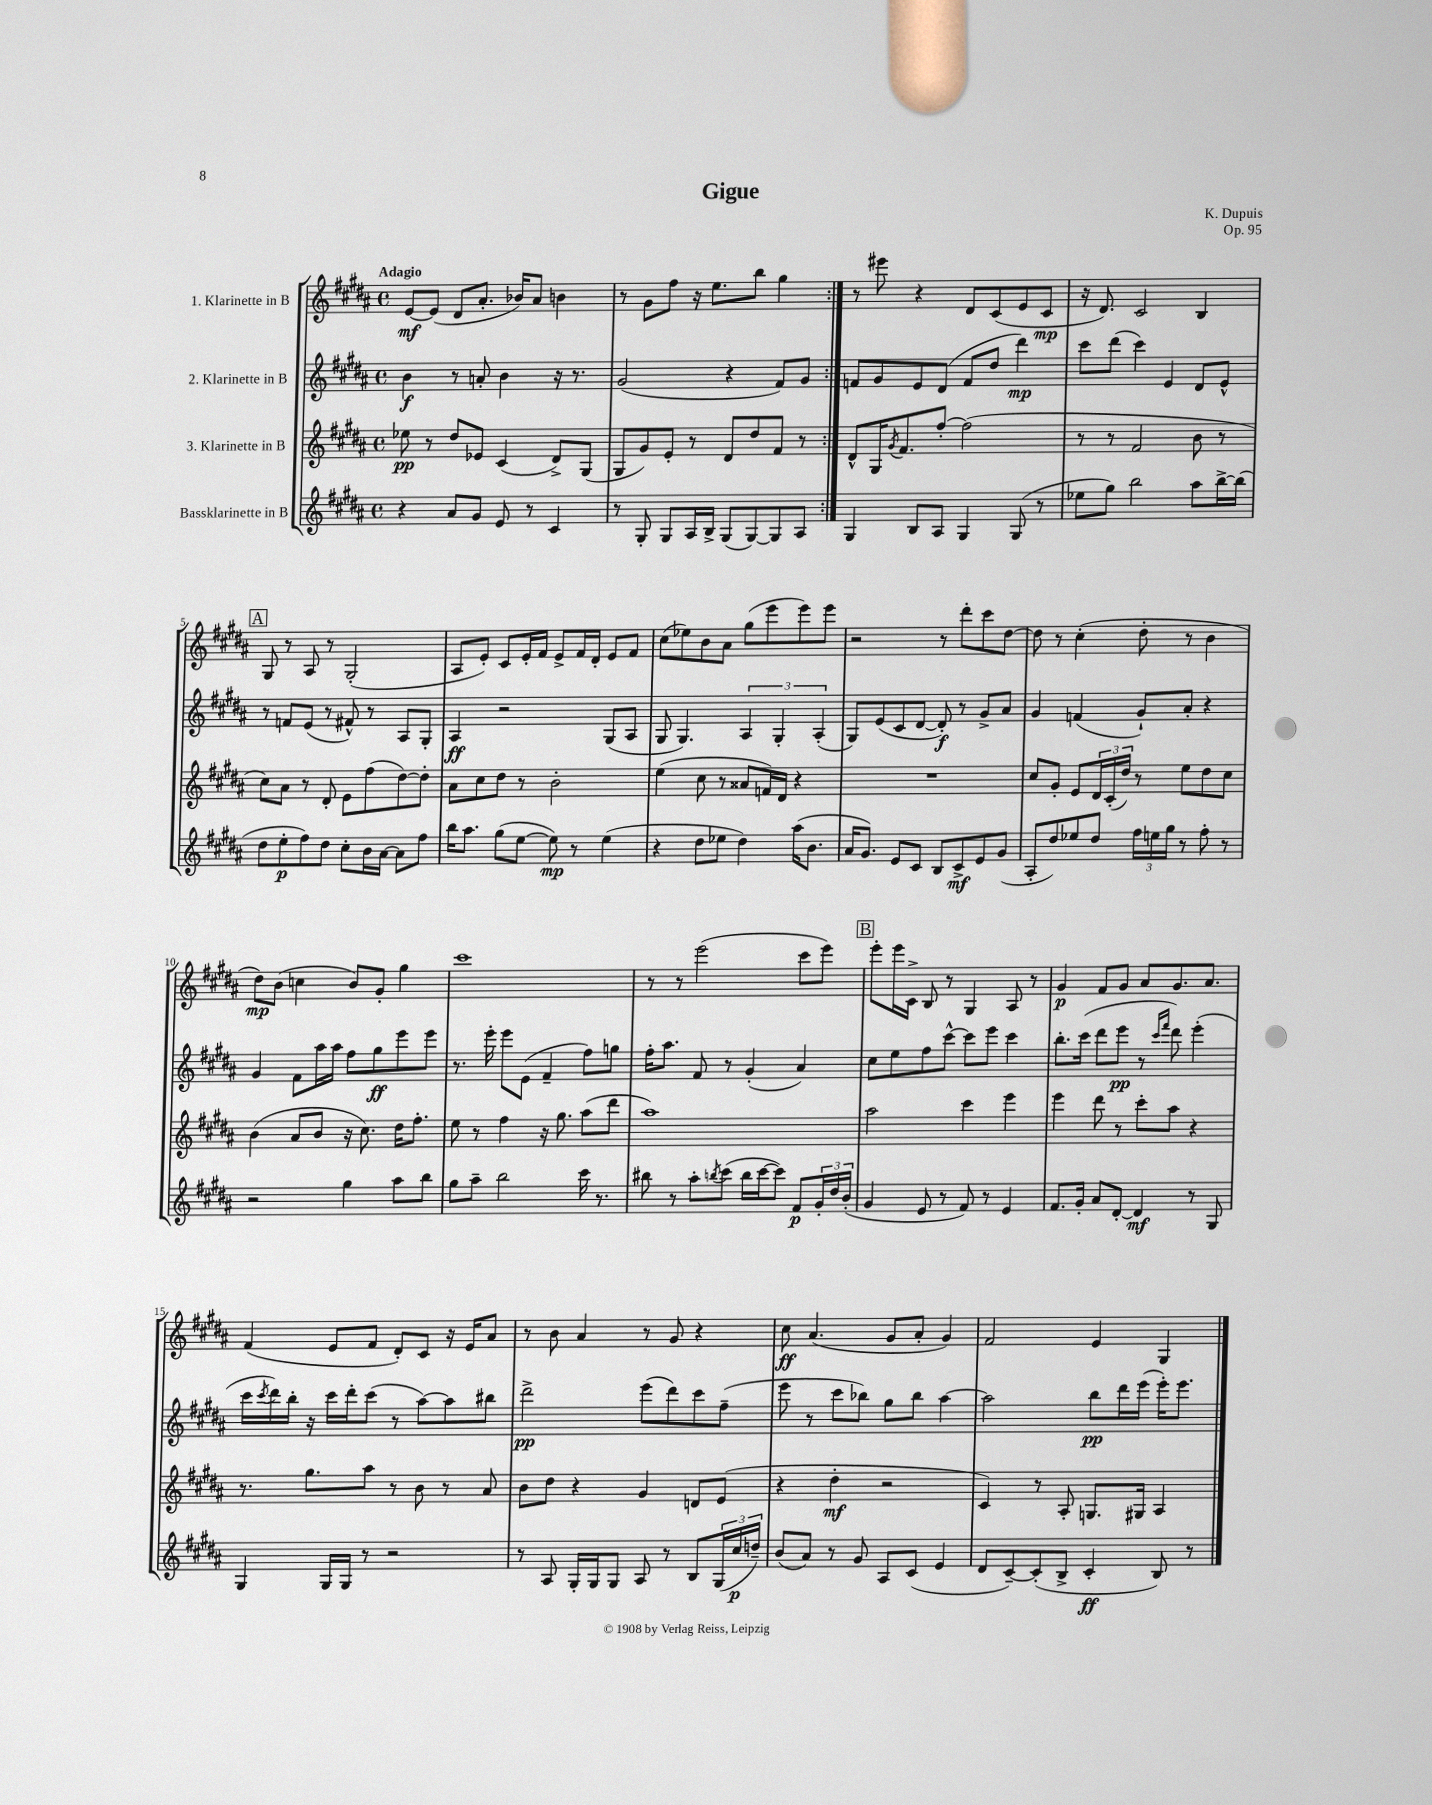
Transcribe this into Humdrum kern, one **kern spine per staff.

**kern	**dynam	**kern	**dynam	**kern	**dynam	**kern	**dynam
*part4	*part4	*part3	*part3	*part2	*part2	*part1	*part1
*staff4	*staff4	*staff3	*staff3	*staff2	*staff2	*staff1	*staff1
*I"Bassklarinette in B	*	*I"3. Klarinette in B	*	*I"2. Klarinette in B	*	*I"1. Klarinette in B	*
*clefG2	*	*clefG2	*	*clefG2	*	*clefG2	*
*k[f#c#g#d#a#]	*	*k[f#c#g#d#a#]	*	*k[f#c#g#d#a#]	*	*k[f#c#g#d#a#]	*
*M4/4	*	*M4/4	*	*M4/4	*	*M4/4	*
*met(c)	*	*met(c)	*	*met(c)	*	*met(c)	*
=1	=1	=1	=1	=1	=1	=1	=1
!	!	!	!	!	!	!LO:TX:a:B:t=Adagio	!
4r	.	8ee-X\	pp	4b\	f	[8e/L	mf
.	.	8r	.	.	.	(8e/J]	.
8a#/L	.	8dd#/L	.	8r	.	8d#/L	.
8g#/J	.	8e-X/J	.	8an'/	.	8.a#'/J	.
8e/	.	(4c#/	.	4b\	.	.	.
.	.	.	.	.	.	16b-X/KL)	.
8r	.	.	.	.	.	8a#/J	.
4c#/	.	8d#^/L)	.	16r	.	4bn\	.
.	.	.	.	8.r	.	.	.
.	.	(8G#/J	.	.	.	.	.
=2	=2	=2	=2	=2	=2	=2	=2
8r	.	8G#/L	.	(2g#/	.	8r	.
8G#'/	.	8g#/)	.	.	.	8g#\L	.
8G#/L	.	8e'/J	.	.	.	8ff#\J	.
16A#/L	.	8r	.	.	.	16r	.
16B^/JJ	.	.	.	.	.	8.ee\L	.
(8G#/L	.	8d#/L	.	4r	.	.	.
[8G#/)	.	8dd#/	.	.	.	8bb\J	.
8G#/]	.	8f#/J	.	8f#/L)	.	4gg#\	.
8A#/J	.	8r	.	8g#/J	.	.	.
=3:|!	=3:|!	=3:|!	=3:|!	=3:|!	=3:|!	=3:|!	=3:|!
4G#/	.	8d#^^/L	.	8fn/L	.	8r	.
.	.	16G#/K	.	8g#/	.	8eee#X\	.
.	.	8qg#/	.	.	.	.	.
.	.	8.f#/	.	.	.	.	.
8B/L	.	.	.	8e/	.	4r	.
8A#/J	.	[8ff#'/J	.	(8d#/J	.	.	.
4G#/	.	(2ff#\]	.	8f/L	.	8d#/L	.
.	.	.	.	8dd#/J	.	(8c#/	.
(8G#/	.	.	.	4ddd#\)	mp	8e/	.
8r	.	.	.	.	.	8c#/J	mp
=4	=4	=4	=4	=4	=4	=4	=4
8ee-X\L	.	8r	.	8ccc#\L	.	16r	.
.	.	.	.	.	.	8.d#/)	.
8gg#\J)	.	8r	.	(8ddd#\J	.	.	.
2bb\	.	2f#/	.	4ccc#\)	.	2c#/	.
.	.	.	.	4e/	.	.	.
8aa#\L	.	8b\	.	8d#/L	.	4B/	.
[16bb^\L	.	8r	.	8e^^/J	.	.	.
(16bb\JJ]	.	.	.	.	.	.	.
!!LO:LB:g=z
!!LO:REH:place=s1:t=A
=5	=5	=5	=5	=5	=5	=5	=5
8dd#\L	.	8cc#\L)	.	8r	.	8G#/	.
8ee'\	p	8a#\J	.	8fn/L	.	8r	.
8ff#\)	.	8r	.	(8e/J	.	8A#/	.
8dd#\J	.	8d#'/	.	8r	.	8r	.
8cc#'\L	.	8e\L	.	8f#X^^/)	.	(2G#'/	.
16b\L	.	(8ff#\	.	8r	.	.	.
[16a#\JJ	.	.	.	.	.	.	.
8a#\L]	.	[8dd#\)	.	8A#/L	.	.	.
8ff#\J	.	8dd#'\J]	.	8G#'/J	.	.	.
=6	=6	=6	=6	=6	=6	=6	=6
16bb\KL	.	8a#\L	.	4A#/	ff	8A#/L	.
8.aa#\J	.	.	.	.	.	.	.
.	.	8cc#\	.	.	.	8e'/J)	.
(8gg#\L	.	8dd#\J	.	2r	.	8c#/L	.
[8ee\J	.	8r	.	.	.	16e'/L	.
.	.	.	.	.	.	16f#/JJ	.
8ee\])	mp	2b'\	.	.	.	8e^/L	.
8r	.	.	.	.	.	16f#/L	.
.	.	.	.	.	.	16d#'/JJ	.
(4ee\	.	.	.	(8G#/L	.	8e/L	.
.	.	.	.	8A#/J	.	8f#/J	.
=7	=7	=7	=7	=7	=7	=7	=7
4r	.	(4ee\	.	8G#/	.	(8cc#\L	.
.	.	.	.	4.G#/)	.	8ee-X\)	.
8dd#\L	.	8cc#\	.	.	.	8b\	.
8ee-X\J	.	8r	.	.	.	8a#\J	.
4dd#\)	.	8a##X/L	.	6A#/	.	(8gg#\L	.
.	.	16fn/L)	.	.	.	8eee\	.
.	.	.	.	6G#'/	.	.	.
.	.	16d#/JJ	.	.	.	.	.
(16aa#\KL	.	4r	.	.	.	8eee\)	.
8.b\J	.	.	.	.	.	.	.
.	.	.	.	(6A#'/	.	.	.
.	.	.	.	.	.	8eee\J	.
=8	=8	=8	=8	=8	=8	=8	=8
16a#/KL	.	1r	.	8G#/L)	.	2r	.
8.g#/J)	.	.	.	.	.	.	.
.	.	.	.	(8e/	.	.	.
8e/L	.	.	.	8c#/	.	.	.
8c#/J	.	.	.	[8d#/J	.	.	.
8B/L	.	.	.	8d#'/])	f	8r	.
8c#^/	mf	.	.	8r	.	8ddd#'\L	.
8e/	.	.	.	8g#^/L	.	8ccc#\	.
(8g#/J	.	.	.	8a#/J	.	[8dd#\J	.
=9	=9	=9	=9	=9	=9	=9	=9
8A#'/L	.	8cc#/L	.	4g#/	.	8dd#\]	.
8dd#/)	.	8g#'/J	.	.	.	8r	.
8ee-X/	.	8e/L	.	(4fn/	.	(4cc#'\	.
8dd#/J	.	24d#/L	.	.	.	.	.
.	.	(24c#'/	.	.	.	.	.
.	.	24dd#/JJ)	.	.	.	.	.
24ff#\LL	.	8r	.	8g#`/L)	.	8dd#'\	.
24een\	.	.	.	.	.	.	.
24gg#\JJ	.	.	.	.	.	.	.
8r	.	8ee\L	.	8a#'/J	.	8r	.
8ff#'\	.	8dd#\	.	4r	.	4b\	.
8r	.	8cc#\J	.	.	.	.	.
!!LO:LB:g=z
=10	=10	=10	=10	=10	=10	=10	=10
2r	.	(4b\	.	4g#/	.	8dd#\L)	mp
.	.	.	.	.	.	(8b\J	.
.	.	8a#/L	.	8f#\L	.	4ccn\	.
.	.	8b/J	.	16aa#\L	.	.	.
.	.	.	.	16aa#\JJ	.	.	.
4gg#\	.	16r	.	8ff#\L	.	8b/L)	.
.	.	8.cc#\)	.	.	.	.	.
.	.	.	.	8gg#\	ff	8g#'/J	.
8aa#\L	.	16dd#\KL	.	8eee\	.	4gg#\	.
.	.	8.ff#'\J	.	.	.	.	.
8bb\J	.	.	.	8eee\J	.	.	.
=11	=11	=11	=11	=11	=11	=11	=11
8gg#\L	.	8ee\	.	8.r	.	1ccc#	.
8aa#~\J	.	8r	.	.	.	.	.
.	.	.	.	16eee'\	.	.	.
2bb\	.	4ff#\	.	8eee\L	.	.	.
.	.	.	.	(8e\J	.	.	.
.	.	16r	.	4f#~/	.	.	.
.	.	8.gg#\	.	.	.	.	.
16ccc#\	.	(8aa#\L	.	8ff#\L)	.	.	.
8.r	.	.	.	.	.	.	.
.	.	8ddd#\J	.	8ggn\J	.	.	.
=12	=12	=12	=12	=12	=12	=12	=12
8bb#X\	.	1aa#)	.	16ff#'\KL	.	8r	.
.	.	.	.	8.aa#\J	.	.	.
8r	.	.	.	.	.	8r	.
8aa#'\L	.	.	.	8f#/	.	(2eee\	.
8qbbn/	.	.	.	.	.	.	.
(8ccc#\J	.	.	.	8r	.	.	.
16bb\LL	.	.	.	(4g#'/	.	.	.
[16ccc#\J	.	.	.	.	.	.	.
8ccc#\J])	.	.	.	.	.	.	.
8f#/L	p	.	.	4a#/)	.	8ccc#\L	.
24g#'/L	.	.	.	.	.	8eee\J)	.
24dd#/	.	.	.	.	.	.	.
(24b'/JJ	.	.	.	.	.	.	.
!!LO:REH:place=s1:t=B
=13	=13	=13	=13	=13	=13	=13	=13
4g#/	.	2aa#\	.	8cc#\L	.	8eee'\L	.
.	.	.	.	8ee\	.	16eee\L	.
.	.	.	.	.	.	16c#^\JJ	.
8e/	.	.	.	8ff#\	.	8B/	.
8r	.	.	.	[8ccc#^^\J	.	8r	.
8f#/)	.	4ccc#\	.	8ccc#\L]	.	4G#/	.
8r	.	.	.	8eee\J	.	.	.
4e/	.	4eee\	.	4ccc#\	.	8A#/	.
.	.	.	.	.	.	8r	.
=14	=14	=14	=14	=14	=14	=14	=14
8.f#/L	.	4eee\	.	8.bb'\L	.	4g#/	p
16g#'/Jk	.	.	.	(16ccc#\Jk	.	.	.
8a#/L	.	8ddd#\	.	8ddd#\L	.	8f#/L	.
[8d#'/J	.	8r	.	8eee\J	pp	8g#/J	.
4d#/]	mf	8ccc#'\L	.	8r	.	8a#/L	.
.	.	.	.	16qqccc#/LL	.	.	.
.	.	.	.	16qqfff#/JJ	.	.	.
.	.	8aa#\J	.	8ddd#\)	.	8.g#/	.
8r	.	4r	.	(4eee'\	.	.	.
.	.	.	.	.	.	8.a#/J	.
8G#/	.	.	.	.	.	.	.
!!LO:LB:g=z
=15	=15	=15	=15	=15	=15	=15	=15
4G#/	.	8.r	.	16ccc#\LL	.	(4f#/	.
.	.	.	.	8qccc#/	.	.	.
.	.	.	.	16ddd#\)	.	.	.
.	.	.	.	16bb'\JJ	.	.	.
.	.	8.gg#\L	.	16r	.	.	.
16G#/LL	.	.	.	16ccc#\LL	.	8e/L	.
16G#/JJ	.	.	.	16ddd#'\J	.	.	.
8r	.	8aa#\J	.	(8ccc#\J	.	8f#/J	.
2r	.	8r	.	8r	.	8d#'/L)	.
.	.	8b\	.	[8aa#\L)	.	8c#/J	.
.	.	8r	.	8aa#\]	.	16r	.
.	.	.	.	.	.	16e/KL	.
.	.	8a#/	.	8bb#X\J	.	8a#/J	.
=16	=16	=16	=16	=16	=16	=16	=16
8r	.	8b\L	.	2ddd#^\	pp	8r	.
8A#/	.	8dd#\J	.	.	.	8b\	.
16G#'/LL	.	4r	.	.	.	4a#/	.
16G#/J	.	.	.	.	.	.	.
8G#/J	.	.	.	.	.	.	.
8A#/	.	4g#/	.	(8eee\L	.	8r	.
8r	.	.	.	8ddd#\)	.	8g#/	.
8B/L	.	8dn/L	.	8ccc#\	.	4r	.
(24G#/L	.	(8e/J	.	(8ff#~\J	.	.	.
24cc#/	p	.	.	.	.	.	.
24ddn~/JJ)	.	.	.	.	.	.	.
=17	=17	=17	=17	=17	=17	=17	=17
(8b/L	.	4r	.	8eee\	.	8cc#\	ff
8a#/J)	.	.	.	8r	.	(4.a#/	.
8r	.	4dd#'\	mf	8ccc#\L	.	.	.
8g#/	.	.	.	8bb-X\J)	.	.	.
8A#/L	.	2r	.	8gg#\L	.	8g#/L	.
(8c#/J	.	.	.	8bb-\J	.	8a#'/J	.
4e/	.	.	.	[4aa#\	.	4g#/)	.
=18	=18	=18	=18	=18	=18	=18	=18
8d#/L	.	4c#/)	.	2aa#\]	.	2f#/	.
[8c#~/)	.	.	.	.	.	.	.
(8c#'/]	.	8r	.	.	.	.	.
8B^/J	.	8A#'/	.	.	.	.	.
4c#'/	ff	8.Gn/L	.	8bb\L	pp	4e/	.
.	.	.	.	16ddd#\L	.	.	.
.	.	16G#X/Jk	.	(16eee\JJ	.	.	.
8B/)	.	4A#/	.	16eee'\KL)	.	4G#/	.
.	.	.	.	8.eee\J	.	.	.
8r	.	.	.	.	.	.	.
==	==	==	==	==	==	==	==
*-	*-	*-	*-	*-	*-	*-	*-
